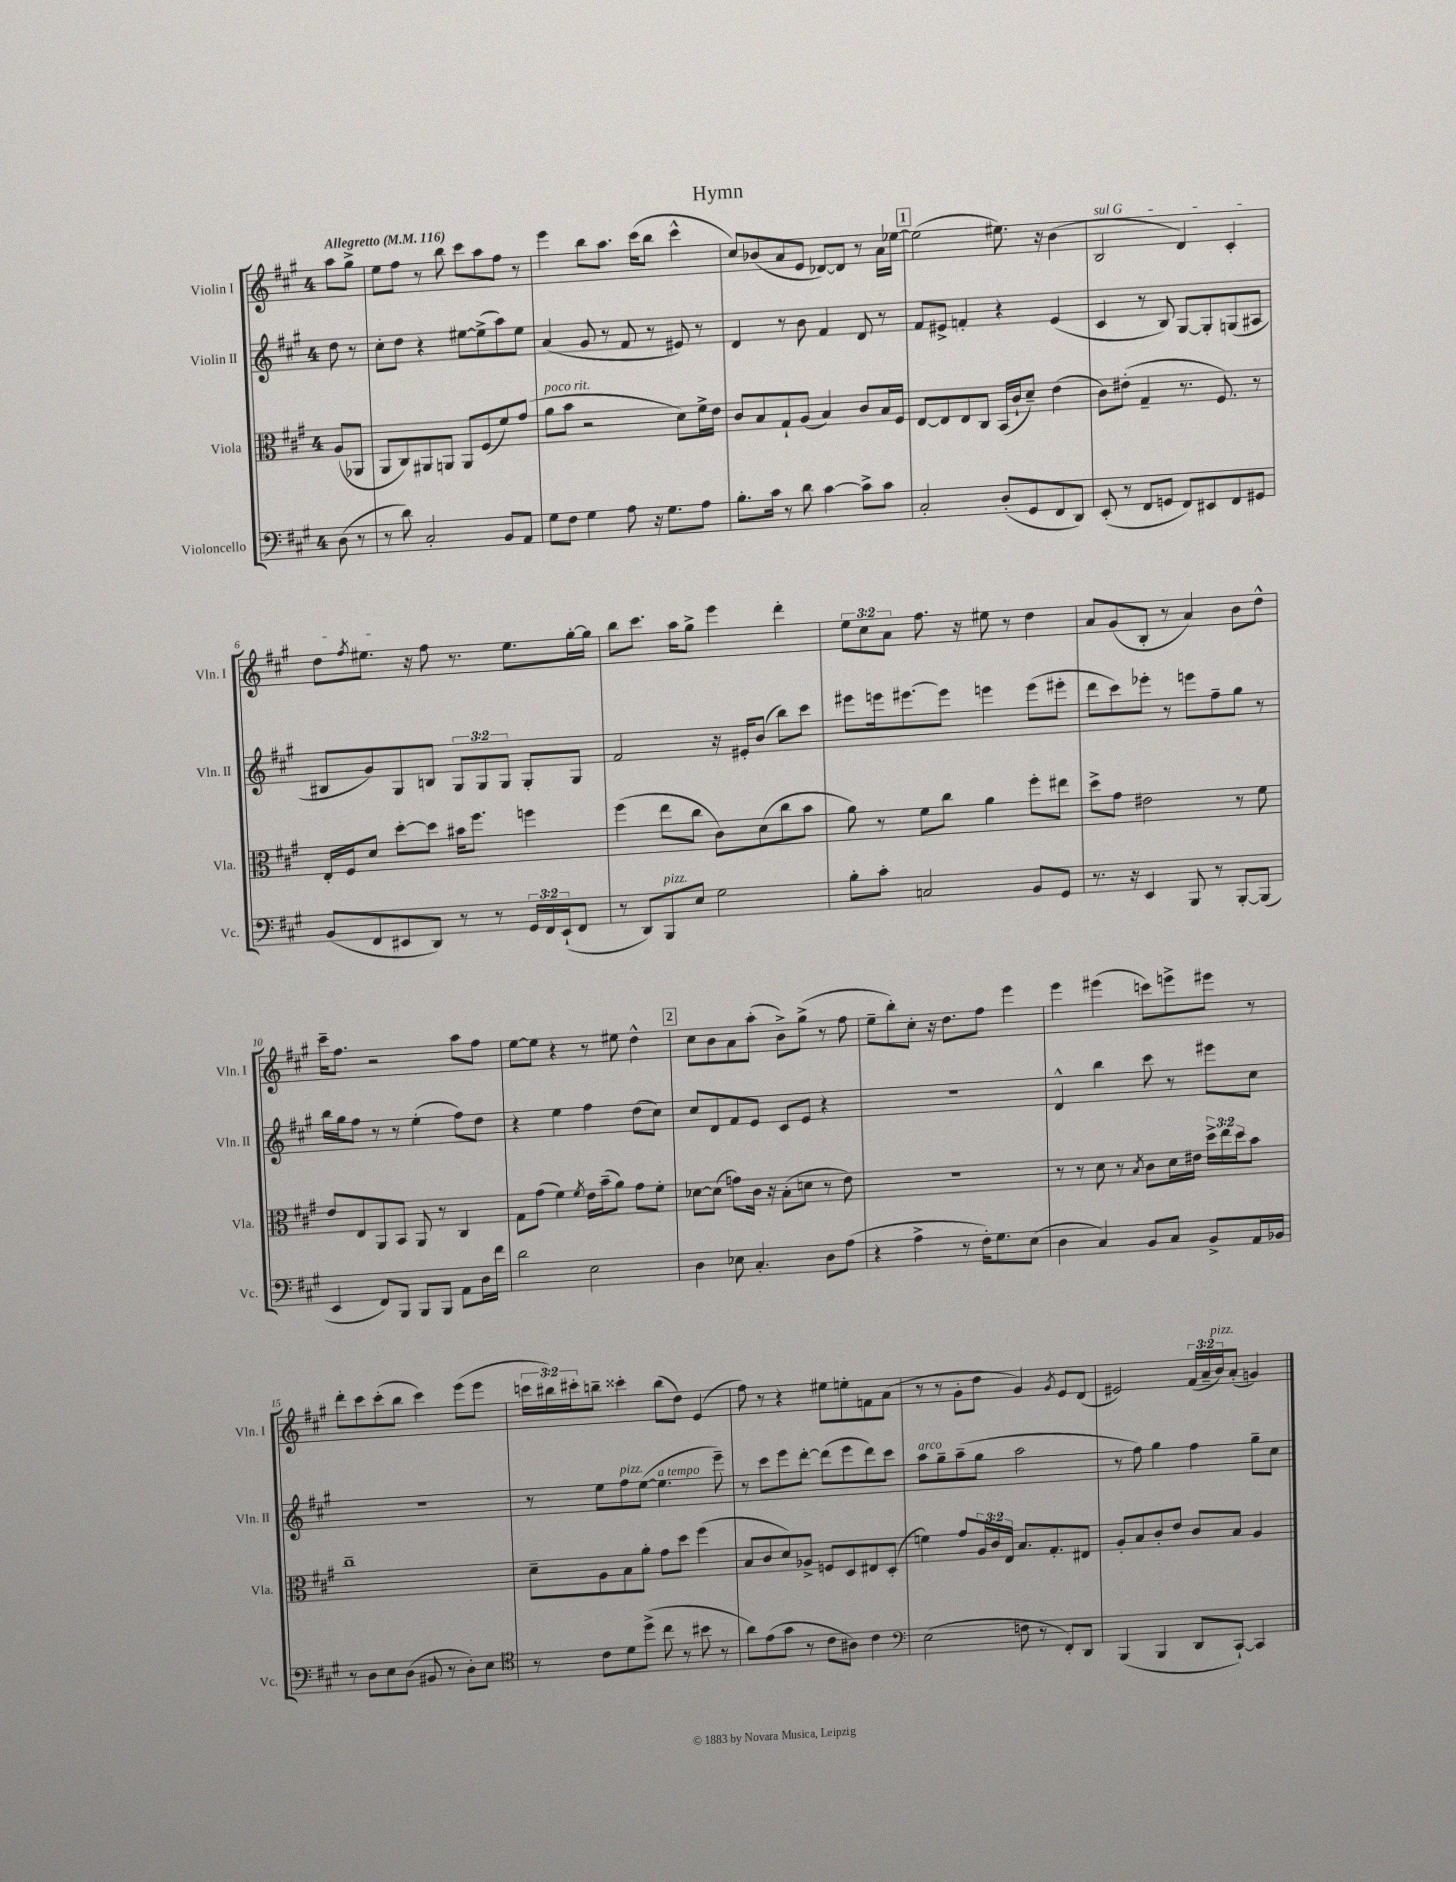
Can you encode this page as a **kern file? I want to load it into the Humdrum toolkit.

**kern	**kern	**kern	**kern
*staff4	*staff3	*staff2	*staff1
*clefF4	*clefC3	*clefG2	*clefG2
*k[f#c#g#]	*k[f#c#g#]	*k[f#c#g#]	*k[f#c#g#]
*M4/4	*M4/4	*M4/4	*M4/4
*MM116	*MM116	*MM116	*MM116
(8D\	(8A/L	8dd\	8aa\L
8r	8AA-/J	8r	8gg#^\J
=	=	=	=
8r	8AA/L	8cc#'\L	8ee\L
8d\)	8C#/)	8dd\J	8ff#\J
2C#'/	8AA#/	4r	8r
.	8AA/J	.	8bb\
.	8AA/L	[8ee#\L	8ccc#\L
.	(8F#/	(8ee#^\]	8aa\
8BB/L	8f#/)	8aa\)	8ff#\J
8AA/J	(8g#/J	8ee#\J	8r
=	=	=	=
8G#\L	8a\L	(4a/	4eee\
8F#\J	8b\J	.	.
4G#\	2r	8g#/	8bb\L
.	.	8r	8.aa\J
8A\	.	8f#/	.
.	.	.	(16ccc#\LK
16r	.	8r	8bb\J
8.G#\L	.	.	.
.	8d\L)	8e#/)	4ccc#^^\
8A\J	16f#^\L	8r	.
.	16e\JJ	.	.
=	=	=	=
8.B'\L	8c#/L	4d/	8cc#/L)
.	8B/	.	(8b-/
16c#\Jk	.	.	.
8r	8G#`/	8r	8a/
8d\	(8A/J	8b\	8e/J
[4c#\	4B/)	4f#/	[8d-/L)
.	.	.	8d-/]J
8c#^\]L	8c#/L	8d/	8r
8c#\J	16B/L	8r	16a\LL
.	16F#/JJ	.	[16ee-\JJ
=	=	=	=
2C#'/	[8E/L	8f#/L	(2ee-\]
.	8E/]	8e#^/J	.
.	8E/	4f'/	.
.	8C#/J	.	.
(8D'/L	(16BB/LL	4r	8.ee#\)
.	16c#`/J	.	.
8GG#/	8d~/J)	.	.
.	.	.	16r
8FF#/	(4e\	(4e#/	(4b\
8DD/J)	.	.	.
=	=	=	=
(8EE'/	8c#\L)	4c#/	2B/
8r	(8e#'\J	.	.
8FF#/L	4G#~/	8r	.
8GG/J	.	8B/)	.
8FF#/L)	8.r	[8G#/L	4d/)
8EE#/	.	8G#'/]	.
.	8.F#/)	.	.
8FF#/	.	(8G/	4c#'/
8GG#/J	8r	8A#/J	.
=	=	=	=
(8BB/L	16E'/LL	8B#/L	8dd\L
.	16F#/J	.	.
.	.	.	8qff#/
8FF#/	8d/J	8g#/)	8.ee#\J
8EE#/	[8dd'\L	8G#/	.
.	.	.	16r
8DD/J)	8dd\]J	8B/J	8ff#\
8r	16b#\LK	12G#/L	8.r
.	8.ff#\J	.	.
.	.	12G#/	.
8r	.	.	.
.	.	12G#/J	.
.	.	.	8.ee#\L
24GG#/LL	4ff\	8G#'/L	.
24FF#/	.	.	.
(24EE#`/J	.	.	.
8FF#/J	.	8G#/J	[16gg#'\L
.	.	.	16gg#\]JJ
=	=	=	=
8r	(4ff#\	2f#/	8bb\L
8DD/L)	.	.	8.ccc#\J
8BBB/	8ee\L	.	.
.	.	.	16aa\LK
8E/J	8cc#\J	.	8gg#^\J
2G#\	8c#\L)	16r	4eee\
.	.	16e#'/LK	.
.	(8d\	(8b/J	.
.	8cc#\	8bb\L)	4ddd'\
.	8b\J	8ccc#\J	.
=	=	=	=
8B'\L	8a\)	8eee#\L	12ee\L
.	.	.	12cc#\
8c#'\J	8r	16eee\k	.
.	.	.	12a\J
.	.	[8.eee#\	.
2C/	8f#\L	.	8.ff#\
.	8cc#\J	8eee#\]J	.
.	.	.	16r
.	4a\	4eee\	8ee#\
.	.	.	8r
8BB/L	8ff#'\L	(8eee\L	4dd\
8GG#/J	8ee#\J	8eee#'\J	.
=	=	=	=
8.r	8dd^\L	8ddd\L	8a/L
.	8g#\J	8ccc#\)	(8g#/
16r	.	.	.
4EE/	2e#\	8eee-'\J	8B'/J
.	.	8r	8r
8BBB/	.	8eee\L	4a/)
8r	.	8ff#~\	.
[8BBB'/L	8r	8gg#\J	8b\L
(8BBB/]J	8f#\	8r	8dd^^\J
=	=	=	=
4EE/	8e/L	16bb\LL	16ccc#~\LK
.	.	16gg#\J	8.ff#\J
.	8E/	8ff#\J	.
8FF#/L)	8AA/	8r	2r
8BBB/J	8BB/J	8r	.
8BBB/L	8AA/	(4ee'\	.
8BBB/J	8r	.	.
8AA\L	4C#/	8ff#\L)	8aa\L
16D\L	.	8dd\J	8ff#\J
16f#\JJ	.	.	.
=	=	=	=
2d\	8G#\L	4r	[8ee\L
.	(8g#\J	.	8ee\]J
.	4f#\)	4ee\	4r
.	8qf#/	.	.
2E\	16e\LL	4ff#\	8r
.	(16b~\J	.	.
.	8a\J)	.	8ee#\
.	8g#\L	(8dd\L	4dd^^\
.	8f#'\J	8cc#\J)	.
=	=	=	=
4D\	[8d-\L	8cc#/L	8cc#\L
.	(8d-\]J	8d/	8b\
8E-\	8g\L)	8f#/	8a\
4.C#'/	16c#\Jk	8e/J	(8aa'\J
.	16r	.	.
.	(8B'\L	8c#/L	8b^\L)
.	8d\J	8e/J	(8gg#^\J
8D\L	8r	4r	8r
(8A\J	8e\)	.	8ff#\
=	=	=	=
4r	1r	1r	8ee~\L
.	.	.	8bb'\)
4A^\	.	.	8cc#'\J
.	.	.	16r
.	.	.	8.dd\L
8r	.	.	.
16F#'\LK)	.	.	8ff#\J
8.G#\	.	.	.
.	.	.	4eee\
(8E\J	.	.	.
=	=	=	=
4D\	8r	4d^^/	4eee\
.	8r	.	.
4C#/)	8d\	4bb\	(4eee#\
.	8r	.	.
.	8qB/	.	.
8BB/L	8c#\L	8ccc#\	8ccc\L)
8C#/J	16d\L	8r	8eee^\
.	16e#\JJ	.	.
8BB^/L	24dd^\LL	8eee#\L	8eee#\J
.	24ee\	.	.
.	24dd\J	.	.
16AA/L	8b\J	8cc#\J	8r
16BB-/JJ	.	.	.
=	=	=	=
8r	1cc#~	1r	8ddd'\L
8D\L	.	.	8ccc#\
8E\	.	.	(8ccc#'\
(8D\J	.	.	8bb\J
8BB#/	.	.	4ccc#\)
8r	.	.	.
8D'\L)	.	.	(8eee\L
8E\J	.	.	8eee\J
=	=	=	=
*clefC4	*	*	*
8r	8d~\L	8r	24ccc\LL
.	.	.	24bb#\)
.	.	.	24ccc#'\J
8c#\L	8A\	8ee\L	8bb~\J
8d\	8B\	8ff#\	4ccc##'\
(8dd^\J	8a'\J	([8ee\J	.
8cc#\	8g#\L	4.ee\]	(8bb\L
8r	8dd\J	.	8dd\J)
8b#\	(4ff#\	.	(4e/
8r	.	8eee~\)	.
=	=	=	=
8a\L)	8B/L	8r	8ff#\)
(8e\	8c#/	8ccc#\L	8r
8g#\J	8d/)	8eee\	4r
8r	8A-^/J	[8ddd'\J	.
8c#\L	8F/L	(8ddd\]L	8ee#\L
8A#\J)	8D/	8eee\	8ee'\
4c#\	8E#/	8ddd\)	8f\
.	(8D'/J	8ccc#\J	(8a\J
=	=	=	=
*clefF4	*	*	*
(2E\	4f\)	8aa\L	8r
.	.	8gg#~\	8r
.	8g#/L	(8aa~\	8g#'\L
.	24A/L	8gg#\J	8dd\J
.	24c#/	.	.
.	24E/JJ	.	.
8F\	8.B/L	2aa\	4g#/)
8r	.	.	.
.	8.G#'/	.	.
.	.	.	8qg#/
8FF#'/L)	.	.	8e/L
8DD/J	8E#/J	.	(8d/J
=	=	=	=
(4BBB/	8A'/L	8r	2e#/)
.	8B/	8ff#\)	.
4BBB/	8c#'/	4gg#\	.
.	8e/J	.	.
8DD/L	8c#/L	4ff#\	(24f#/LL
.	.	.	24a~/
.	.	.	24b/J)
[8CC#`/J)	8B/J	.	(8a'/J
4CC#/]	4A/	8gg#~\L	4g/)
.	.	8cc#\J	.
==	==	==	==
*-	*-	*-	*-
